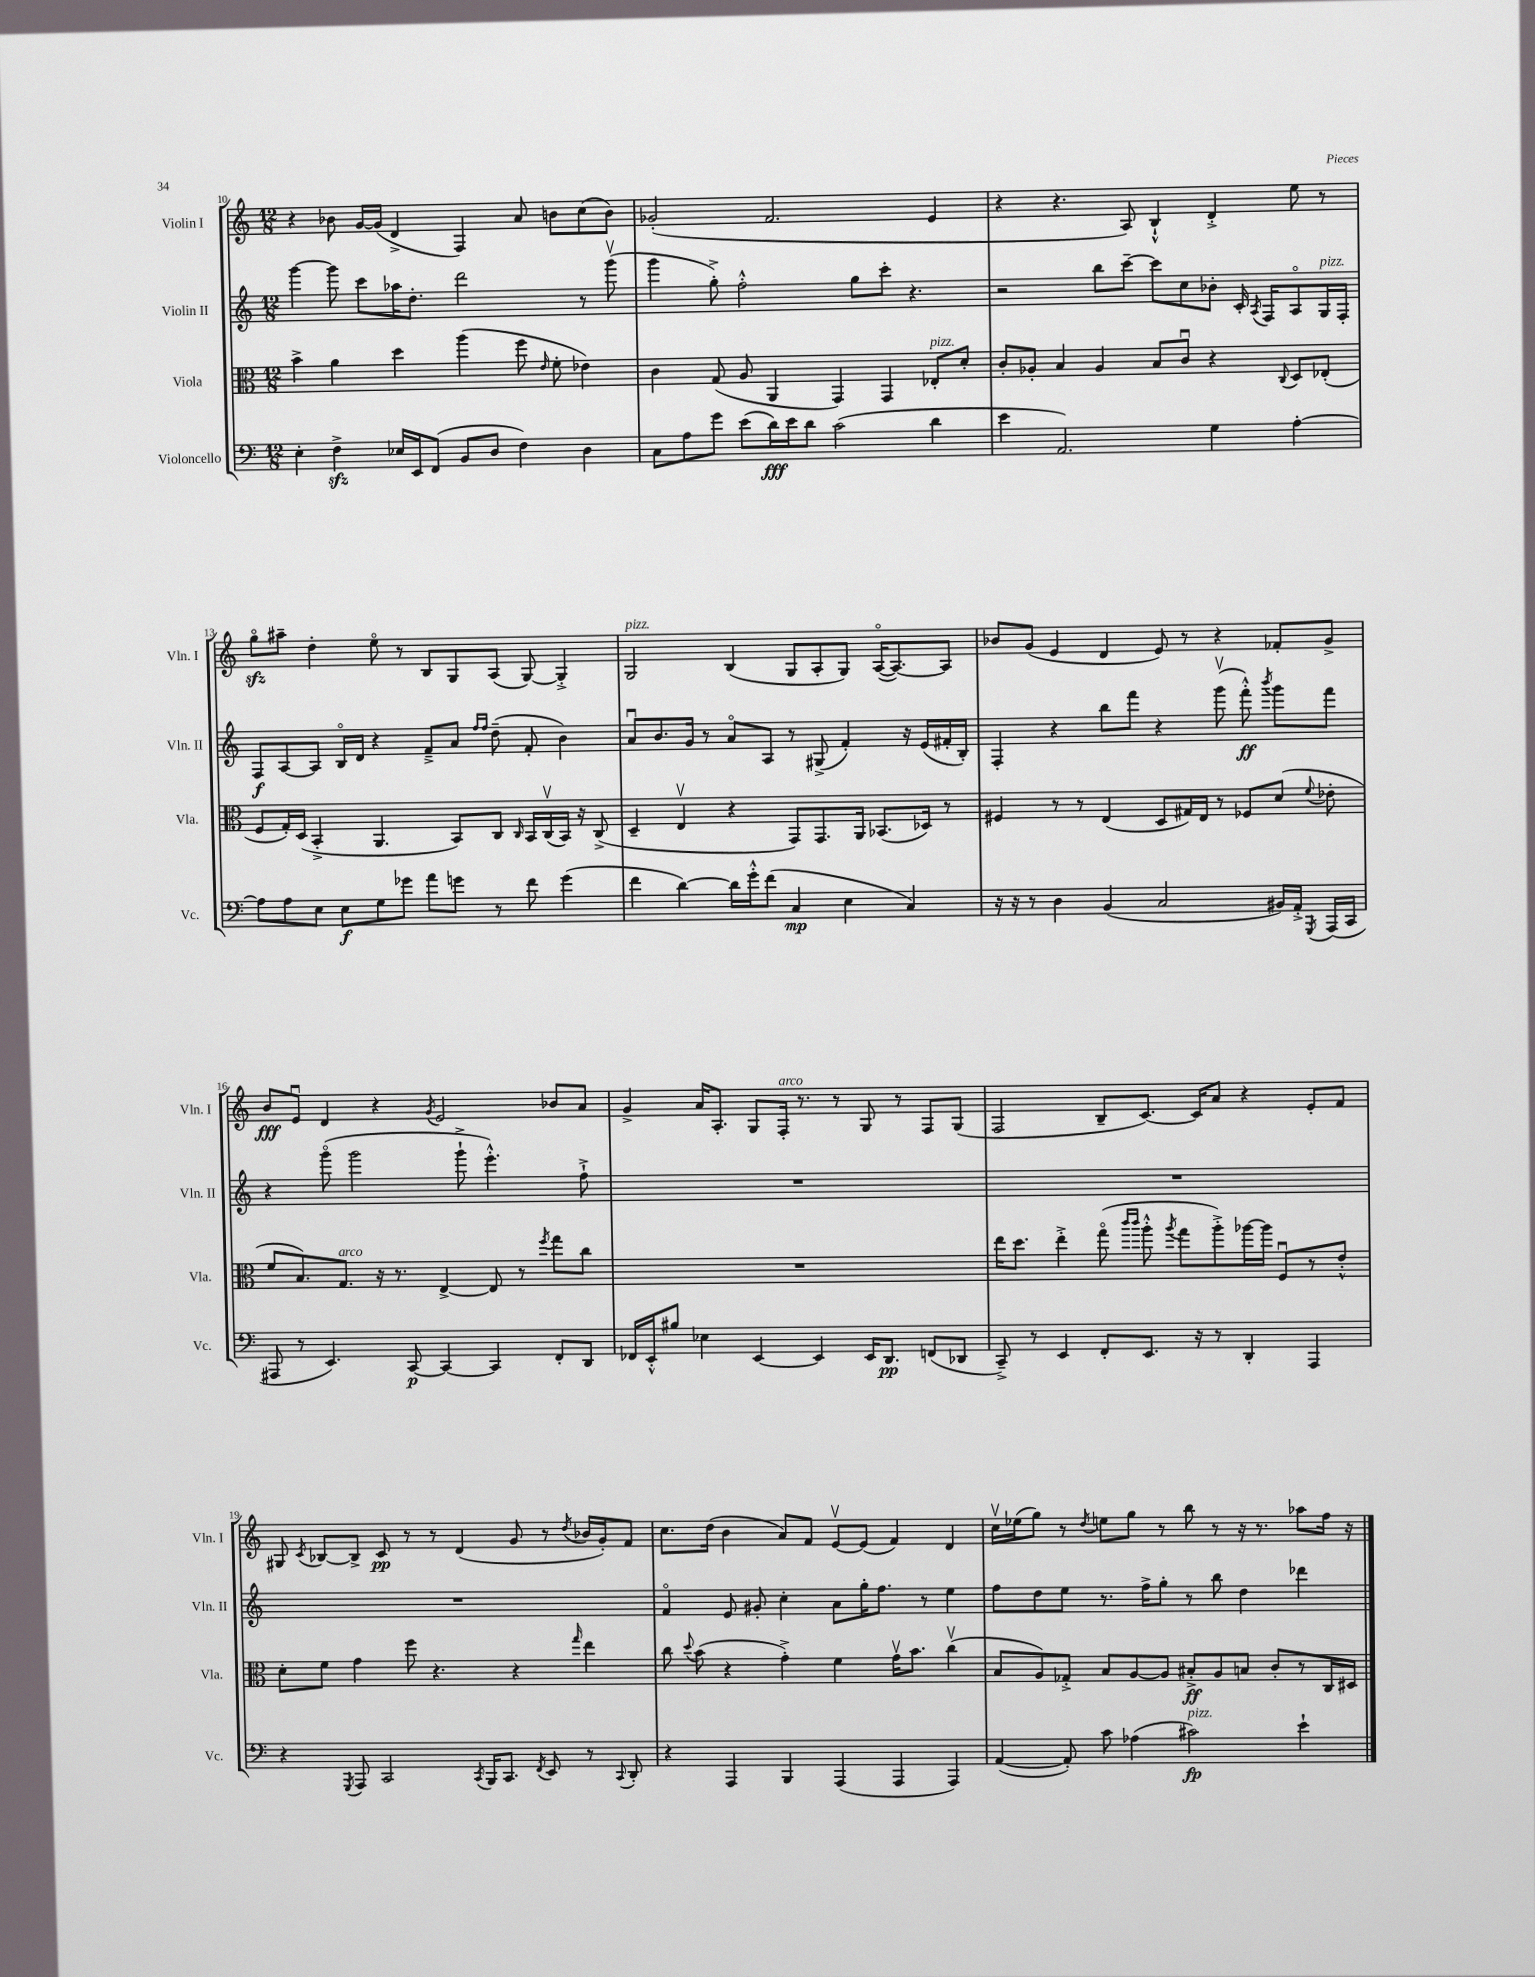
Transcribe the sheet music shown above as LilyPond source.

<<
\new StaffGroup <<
\new Staff = "s0" \with { instrumentName = "Violin I" shortInstrumentName = "Vln. I" } {
    \clef treble \key c \major \numericTimeSignature \time 12/8
    \autoBeamOff r4 bes'8 g'16[~ g'16]( d'4-> f4) a'8 b'8[ c''8( b'8]) |
    ges'2-.( f'2. e'4 |
    r4 r4. a8) b4-!-^ d'4-.-> e''8 r8 |
    g''8[\flageolet\sfz ais''8]-- d''4-. e''8\flageolet r8 b8[ g8 a8]( g8~) g4-.-> |
    g2^\markup { \italic "pizz." } b4( g8[ a8-. g8]) a16[~\flageolet( a8.~) a8] |
    bes'8[ g'8]( e'4 d'4 e'8) r8 r4 fes'8[-. g'8]-> |
    b'8[\fff e'8]\downbow d'4 r4 \acciaccatura { g'8 } e'2 bes'8[ a'8] |
    g'4-> a'16[ a8.]-. g8[ f16]-.^\markup { \italic "arco" } r8. r8 g8 r8 f8[ g8]( |
    f2 b8[-- c'8.]~) c'16[ a'8] r4 e'8[-. f'8] |
    gis8 \acciaccatura { c'8 } bes8[~ bes8]-> c'8\pp r8 r8 d'4( g'8 r8 \acciaccatura { d''8 } bes'16[ g'16-.) f'8] |
    c''8.[ d''16]( b'4 a'8[) f'8] e'8[~\upbow e'8]( f'4) d'4 |
    c''16[\upbow ees''16( g''8]) r8 \acciaccatura { d''8 } e''8[ g''8] r8 b''8 r8 r16 r8. aes''8[ f''16] r16 \bar "|." |
}
\new Staff = "s1" \with { instrumentName = "Violin II" shortInstrumentName = "Vln. II" } {
    \clef treble \key c \major \numericTimeSignature \time 12/8
    \autoBeamOff g'''4~ g'''8 c'''8[ aes''16 d''8.]-. d'''2 r8 g'''8\upbow( |
    g'''4 g''8-.->) f''2-.-^ g''8[ c'''8]-. r4. |
    r2 b''8[ c'''8]~-- c'''8[ c''8 bes'8]-. c'16-. \acciaccatura { a8 } f16[ a8\flageolet g16^\markup { \italic "pizz." } f16]-. |
    f8[\f a8~ a8] b16[\flageolet d'16] r4 f'8[---> a'8] \grace { f''16[ f''16] } d''8--( f'8-. b'4) |
    a'8[\downbow b'8. g'16] r8 a'8[\flageolet a8] r8 gis8->( f'4-.) r16 e'16[( fis'16-. b16]-.) |
    f4-. r4 b''8[ f'''8] r4 g'''8\upbow( f'''8-.-^\ff) \acciaccatura { b'''8 } g'''8[ f'''8] |
    r4 g'''8\flageolet( g'''2 g'''8-!-> e'''4.-.-^) f''8-!-> |
    R1. |
    R1. |
    R1. |
    f'4\flageolet e'8 gis'8-. c''4-. a'8[ g''16-. f''8.] r8 e''4 |
    f''8[ d''8 e''8] r8. f''16[-> g''8]-. r8 b''8 d''4 des'''4 \bar "|." |
}
\new Staff = "s2" \with { instrumentName = "Viola" shortInstrumentName = "Vla." } {
    \clef alto \key c \major \numericTimeSignature \time 12/8
    \autoBeamOff b'4-> a'4 d''4 a''4( f''8 \grace { e'16 } f'8-. ees'4) |
    c'4 g8( a8 a,4 g,4) g,4 ees8[-.^\markup { \italic "pizz." } d'8]-. |
    c'8[-. aes8]-. b4 aes4 b8[ c'8]\downbow r4 \appoggiatura { c8 } d8[ ees8]-.( |
    f8[ g16-.) d16]( b,4-.-> a,4. b,8[) c8] \grace { c16 } b,16[ c16\upbow( b,16]) r16 c8->( |
    d4-- e4\upbow r4 g,8[) g,8. a,16] bes,8.[( des16]) r8 |
    fis4 r8 r8 e4( d8[ gis16) e16] r8 fes8[ d'8]( \appoggiatura { f'8 } ees'8-. |
    f'8[ b8.) g8.]^\markup { \italic "arco" } r16 r8. e4~-> e8 r8 \acciaccatura { f''8 } g''8[ c''8] |
    R1. |
    e''16[ d''8.] e''4-.-> g''8\flageolet( \grace { c'''16[ c'''16] } a''8-.-^ \acciaccatura { a''8 } g''8[ a''8-.->) aes''16~ aes''16] f8[\downbow r8 e'8]-.-^ |
    d'8[-. f'8] g'4 f''8 r4. r4 \grace { g''16 } e''4 |
    c''8 \appoggiatura { d''8 } b'8( r4 g'4-.->) f'4 g'16[\upbow b'8.] c''4\upbow( |
    b8[ a8) ges8]-.-> b8[ a8~ a8] bis8[-.->\ff a8 b8] c'8[-. r8 c16 dis16] \bar "|." |
}
\new Staff = "s3" \with { instrumentName = "Violoncello" shortInstrumentName = "Vc." } {
    \clef bass \key c \major \numericTimeSignature \time 12/8
    \autoBeamOff e4-. f4->\sfz ees16[ e,16 f,8]( b,8[ d8] f4) d4 |
    c8[ a8 g'8] e'8[( d'16\fff) e'16 d'8] c'2( d'4 |
    e'4 a,2.) g4 a4~-. |
    a8[ a8 e8] e8[\f g8 ges'8] a'8[ g'8] r8 f'8 g'4( |
    f'4 d'4~) d'16[ g'16-.-^ f'8]( c4\mp e4 c4) |
    r16 r16 r8 d4 b,4( c2 bis,16[) a,16]-.-> \acciaccatura { g,,8 } a,,16[( c,16] |
    ais,,8 r8 e,4.) c,8~\p c,4~ c,4 f,8[-. d,8] |
    fes,16[ e,16-.-^ bis8] ees4 e,4~ e,4 e,16[ d,8.]\pp f,8[( des,8] |
    c,8--->) r8 e,4 f,8[-. e,8.] r16 r8 d,4-. a,,4 |
    r4 \acciaccatura { g,,8 } a,,8 c,2 \acciaccatura { c,8 } b,,16[ c,8.] \acciaccatura { f,8 } e,8 r8 \appoggiatura { c,8 } d,8-. |
    r4 a,,4 b,,4 a,,4( a,,4 a,,4) |
    a,4~( a,8-.) c'8 aes4( cis'2\fp^\markup { \italic "pizz." }) e'4-! \bar "|." |
}
>>
>>
\layout { \context { \Score currentBarNumber = #10 } }
